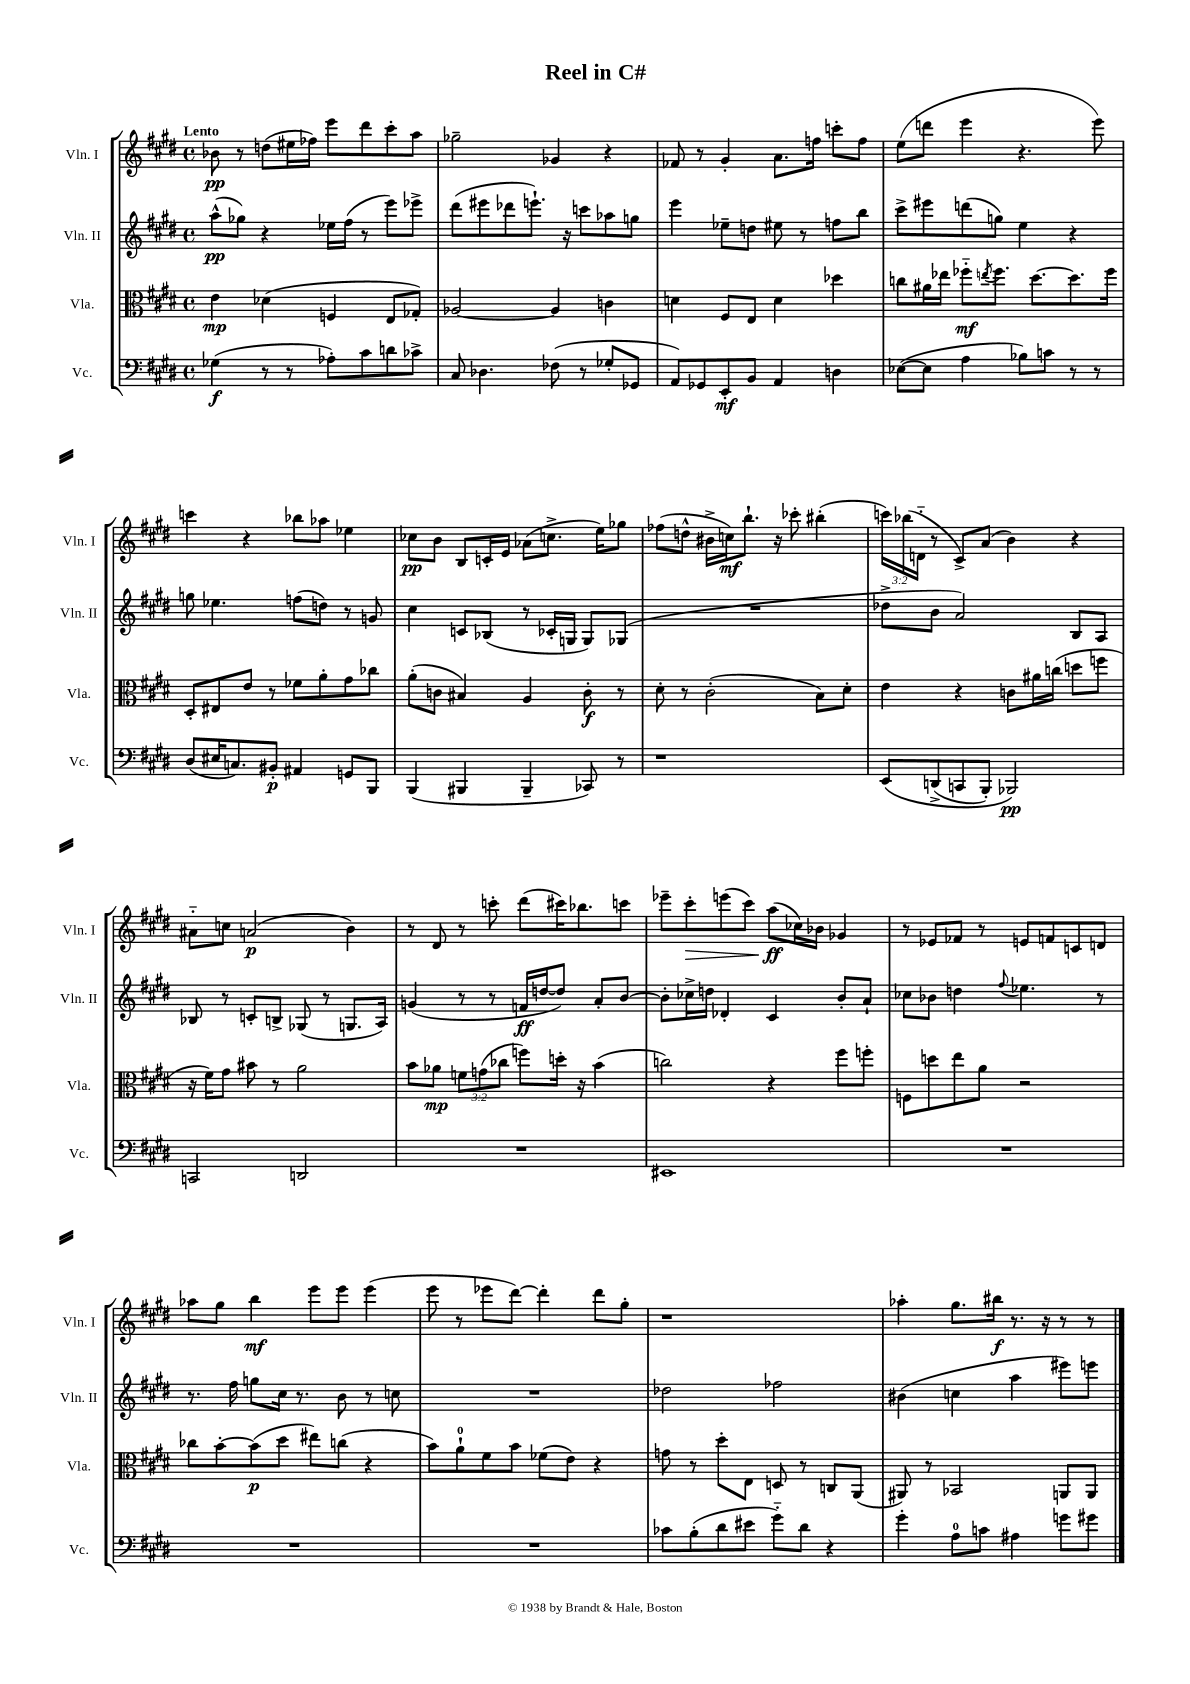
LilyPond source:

\header { title = "Reel in C#" }
<<
\new StaffGroup <<
\new Staff = "s0" \with { instrumentName = "Vln. I" shortInstrumentName = "Vln. I" } {
    \clef treble \key e \major \defaultTimeSignature \time 4/4 \override Staff.TupletNumber.text = #tuplet-number::calc-fraction-text \tempo "Lento"
    bes'8\pp r8 d''8( eis''16 fes''16) e'''8 dis'''8 cis'''8-. a''8 |
    ges''2-- ges'4 r4 |
    fes'8 r8 gis'4-. a'8. f''16 c'''8-. f''8 |
    e''8( d'''8 e'''4 r4. e'''8) |
    c'''4 r4 bes''8 aes''8 ees''4 |
    ces''8\pp b'8 b8 c'16-. e'16 aes'8( c''8.-> e''16) ges''8 |
    fes''8( d''8-^ bis'16-> c''16\mf) b''8.-! r16 ces'''8-. bis''4-.( |
    \tuplet 3/2 { c'''16) bes''16( d'16-_ } r8 cis'8->) a'8( b'4) r4 |
    ais'8-_ c''8 a'2\p( b'4) |
    r8 dis'8 r8 c'''8-. dis'''8( cis'''16) bes''8. c'''8 |
    ees'''8-- cis'''8-.\> e'''8( cis'''8) a''8\ff\!( ces''16) bes'16 ges'4 |
    r8 ees'8 fes'8 r8 e'8 f'8 c'8 d'8 |
    aes''8 gis''8 b''4\mf e'''8 e'''8 e'''4( |
    e'''8 r8 ees'''8 dis'''8~) dis'''4-. dis'''8 gis''8-. |
    r1 |
    aes''4-. gis''8. bis''16\f r8. r16 r8 r8 \bar "|." |
}
\new Staff = "s1" \with { instrumentName = "Vln. II" shortInstrumentName = "Vln. II" } {
    \clef treble \key e \major \defaultTimeSignature \time 4/4
    a''8-^\pp( ges''8) r4 ees''16 fis''16( r8 e'''8) ees'''8-> |
    dis'''8( eis'''8 des'''8 e'''8.-!) r16 c'''8 aes''8 g''8 |
    e'''4 ees''8-- d''8 eis''8 r8 f''8 b''8 |
    cis'''8-> eis'''8 d'''8( g''8) e''4 r4 |
    g''8 ees''4. f''8( d''8) r8 g'8 |
    cis''4 c'8 bes8( r8 ces'16-. g16 g8) ges8( |
    R1 |
    des''8-> b'8 a'2) b8 a8 |
    bes8 r8 c'8-. b8-> ges8( r8 g8. a16) |
    g'4( r8 r8 f'16\ff d''16~ d''8) a'8-. b'8~ |
    b'8-. ces''16-> d''16 des'4-. cis'4 b'8-. a'8-! |
    ces''8 bes'8 d''4 \appoggiatura { fis''8 } ees''4. r8 |
    r8. fis''16 g''8 cis''16 r8. b'8 r8 c''8 |
    R1 |
    des''2 fes''2 |
    bis'4( c''4 a''4 eis'''8) e'''8 \bar "|." |
}
\new Staff = "s2" \with { instrumentName = "Vla." shortInstrumentName = "Vla." } {
    \clef alto \key e \major \defaultTimeSignature \time 4/4 \override Staff.TupletNumber.text = #tuplet-number::calc-fraction-text
    e'4\mp des'4( f4 e8 ges8-.) |
    aes2~ aes4 c'4 |
    d'4 fis8 e8 d'4 des''4 |
    c''8 ais'16 ees''16 fes''8-_\mf \acciaccatura { e''8 } fes''8. dis''8.~ dis''8. fes''16 |
    dis8-. eis8 e'8 r8 fes'8 a'8-. gis'8 ces''8 |
    a'8-.( c'8 bis4) a4 c'8-.\f r8 |
    dis'8-. r8 cis'2-.( b8) dis'8-. |
    e'4 r4 c'8 ais'16 c''16( d''8 f''8 |
    r16 fis'16) gis'8 bis'8 r8 a'2 |
    b'8 aes'8\mp \tuplet 3/2 { f'8 g'8( ces''8 } f''8) d''16-. r16 b'4( |
    c''2) r4 fis''8 f''8-. |
    f8 d''8 e''8 a'8 r2 |
    ces''8 b'8~-. b'8\p( dis''8 eis''8) c''8( r4 |
    b'8) a'8-0-! fis'8 b'8 fes'8( e'8) r4 |
    g'8 r8 dis''8-. e8 d8 r8 c8 a,8( |
    ais,8) r8 bes,2 a,8 a,8 \bar "|." |
}
\new Staff = "s3" \with { instrumentName = "Vc." shortInstrumentName = "Vc." } {
    \clef bass \key e \major \defaultTimeSignature \time 4/4
    ges4\f( r8 r8 aes8-.) cis'8 d'8 ces'8-> |
    cis8 des4. fes8( r8 ges8-. ges,8 |
    a,8) ges,8 e,8-.\mf b,8 a,4 d4 |
    ees8~( ees8 a4 bes8) c'8 r8 r8 |
    dis8( eis16 c8.) bis,8-.\p ais,4 g,8 b,,8 |
    b,,4( bis,,4 bis,,4-- ces,8) r8 |
    r1 |
    e,8\( d,8->( c,8 b,,8-.) bes,,2\pp\) |
    c,2 d,2 |
    R1 |
    eis,1 |
    R1 |
    R1 |
    R1 |
    ces'8 b8-.( dis'8 eis'8 gis'8-_) dis'8 r4 |
    gis'4-. a8-0 c'8 ais4 g'8 gis'8 \bar "|." |
}
>>
>>
\layout { \context { \Score \remove "Bar_number_engraver" } }
